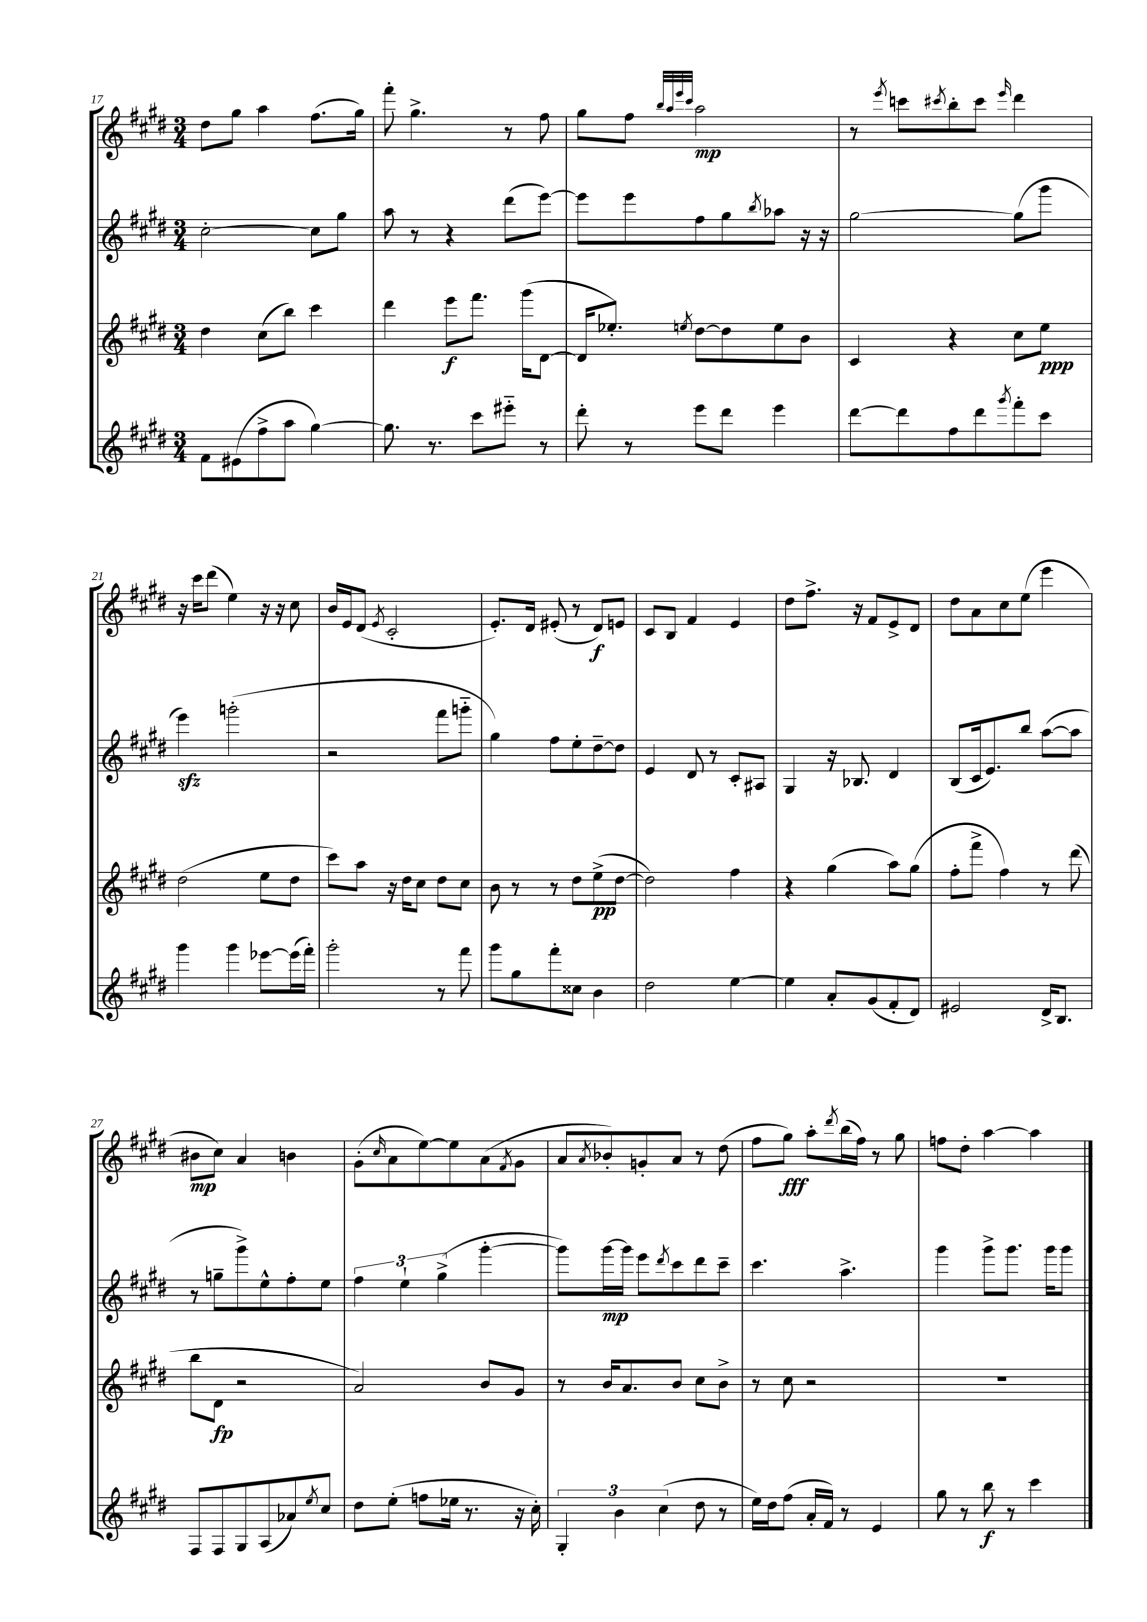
<<
\new StaffGroup <<
\new Staff = "s0" {
    \clef treble \key e \major \numericTimeSignature \time 3/4
    dis''8 gis''8 a''4 fis''8.( gis''16) |
    fis'''8-. gis''4.-> r8 fis''8 |
    gis''8 fis''8 \grace { b''32 a''32 e'''32 cis'''32 } a''2\mp |
    r8 \acciaccatura { e'''8 } c'''8 \acciaccatura { cis'''8 } b''8-. cis'''8 \grace { e'''16 } dis'''4 |
    r16 cis'''16 dis'''8( e''4) r16 r16 cis''8 |
    b'16 e'16 dis'8( \acciaccatura { e'8 } cis'2-. |
    e'8.-.) dis'16 eis'8-.( r8 dis'8\f) e'8 |
    cis'8 b8 fis'4 e'4 |
    dis''8 fis''8.-> r16 fis'8 e'8-> dis'8 |
    dis''8 a'8 cis''8 e''8( e'''4 |
    bis'8\mp cis''8) a'4 b'4 |
    gis'8-.( \grace { cis''16 } a'8 e''8~) e''8 a'8( \acciaccatura { fis'8 } gis'8 |
    a'8 \acciaccatura { a'8 } bes'8-.) g'8-. a'8 r8 dis''8( |
    fis''8 gis''8\fff) a''8-. \acciaccatura { dis'''8 } b''16( fis''16) r8 gis''8 |
    f''8 dis''8-. a''4~ a''4 \bar "|." |
}
\new Staff = "s1" {
    \clef treble \key e \major \numericTimeSignature \time 3/4
    cis''2~-. cis''8 gis''8 |
    a''8 r8 r4 dis'''8( e'''8~) |
    e'''8 e'''8 fis''8 gis''8 \acciaccatura { b''8 } aes''8 r16 r16 |
    gis''2~ gis''8( gis'''8 |
    e'''4\sfz) g'''2-.( |
    r2 fis'''8 g'''8-_ |
    gis''4) fis''8 e''8-. dis''8~-- dis''8 |
    e'4 dis'8 r8 cis'8-. ais8 |
    gis4 r16 bes8. dis'4 |
    b8( cis'16 e'8.) b''8 a''8~( a''8 |
    r8 g''8-- gis'''8->) e''8-^ fis''8-. e''8 |
    \tuplet 3/2 { fis''4 e''4-! gis''4->( } gis'''4~-. |
    gis'''8) gis'''16~\mp gis'''16 e'''8 \acciaccatura { dis'''8 } cis'''8 dis'''8 cis'''8-- |
    cis'''4. a''4.-> |
    gis'''4 gis'''8-> gis'''8. gis'''16 gis'''8 \bar "|." |
}
\new Staff = "s2" {
    \clef treble \key e \major \numericTimeSignature \time 3/4
    dis''4 cis''8( b''8) cis'''4 |
    dis'''4 e'''8\f fis'''8. gis'''16( dis'8~ |
    dis'16 ees''8.-.) \acciaccatura { e''8 } dis''8~ dis''8 e''8 b'8 |
    cis'4 r4 cis''8 e''8\ppp |
    dis''2( e''8 dis''8 |
    cis'''8) a''8 r16 dis''16 cis''8 dis''8 cis''8 |
    b'8 r8 r8 dis''8 e''8->\pp( dis''8~ |
    dis''2) fis''4 |
    r4 gis''4( a''8) gis''8( |
    fis''8-. fis'''8-> fis''4) r8 dis'''8( |
    b''8 dis'8\fp r2 |
    a'2) b'8 gis'8 |
    r8 b'16 a'8. b'8 cis''8 b'8-> |
    r8 cis''8 r2 |
    R2. \bar "|." |
}
\new Staff = "s3" {
    \clef treble \key e \major \numericTimeSignature \time 3/4
    fis'8 eis'8( fis''8-> a''8 gis''4~) |
    gis''8. r8. cis'''8 eis'''8-_ r8 |
    dis'''8-. r8 e'''8 dis'''8 e'''4 |
    dis'''8~ dis'''8 fis''8 dis'''8 \acciaccatura { gis'''8 } fis'''8-. cis'''8 |
    gis'''4 gis'''4 ees'''8~ ees'''16( fis'''16-.) |
    gis'''2-. r8 fis'''8 |
    gis'''8 gis''8 fis'''8-. cisis''8 b'4 |
    dis''2 e''4~ |
    e''4 a'8-. gis'8( fis'8-. dis'8) |
    eis'2 dis'16-> b8. |
    fis8 fis8 gis8 a8( aes'8) \acciaccatura { e''8 } cis''8 |
    dis''8 e''8-.( f''8 ees''16 r8. r16 cis''16-.) |
    \tuplet 3/2 { gis4-. b'4 cis''4( } dis''8 r8 |
    e''16) dis''16 fis''8( a'16-. fis'16) r8 e'4 |
    gis''8 r8 b''8\f r8 cis'''4 \bar "|." |
}
>>
>>
\layout { \context { \Score currentBarNumber = #17 } }
